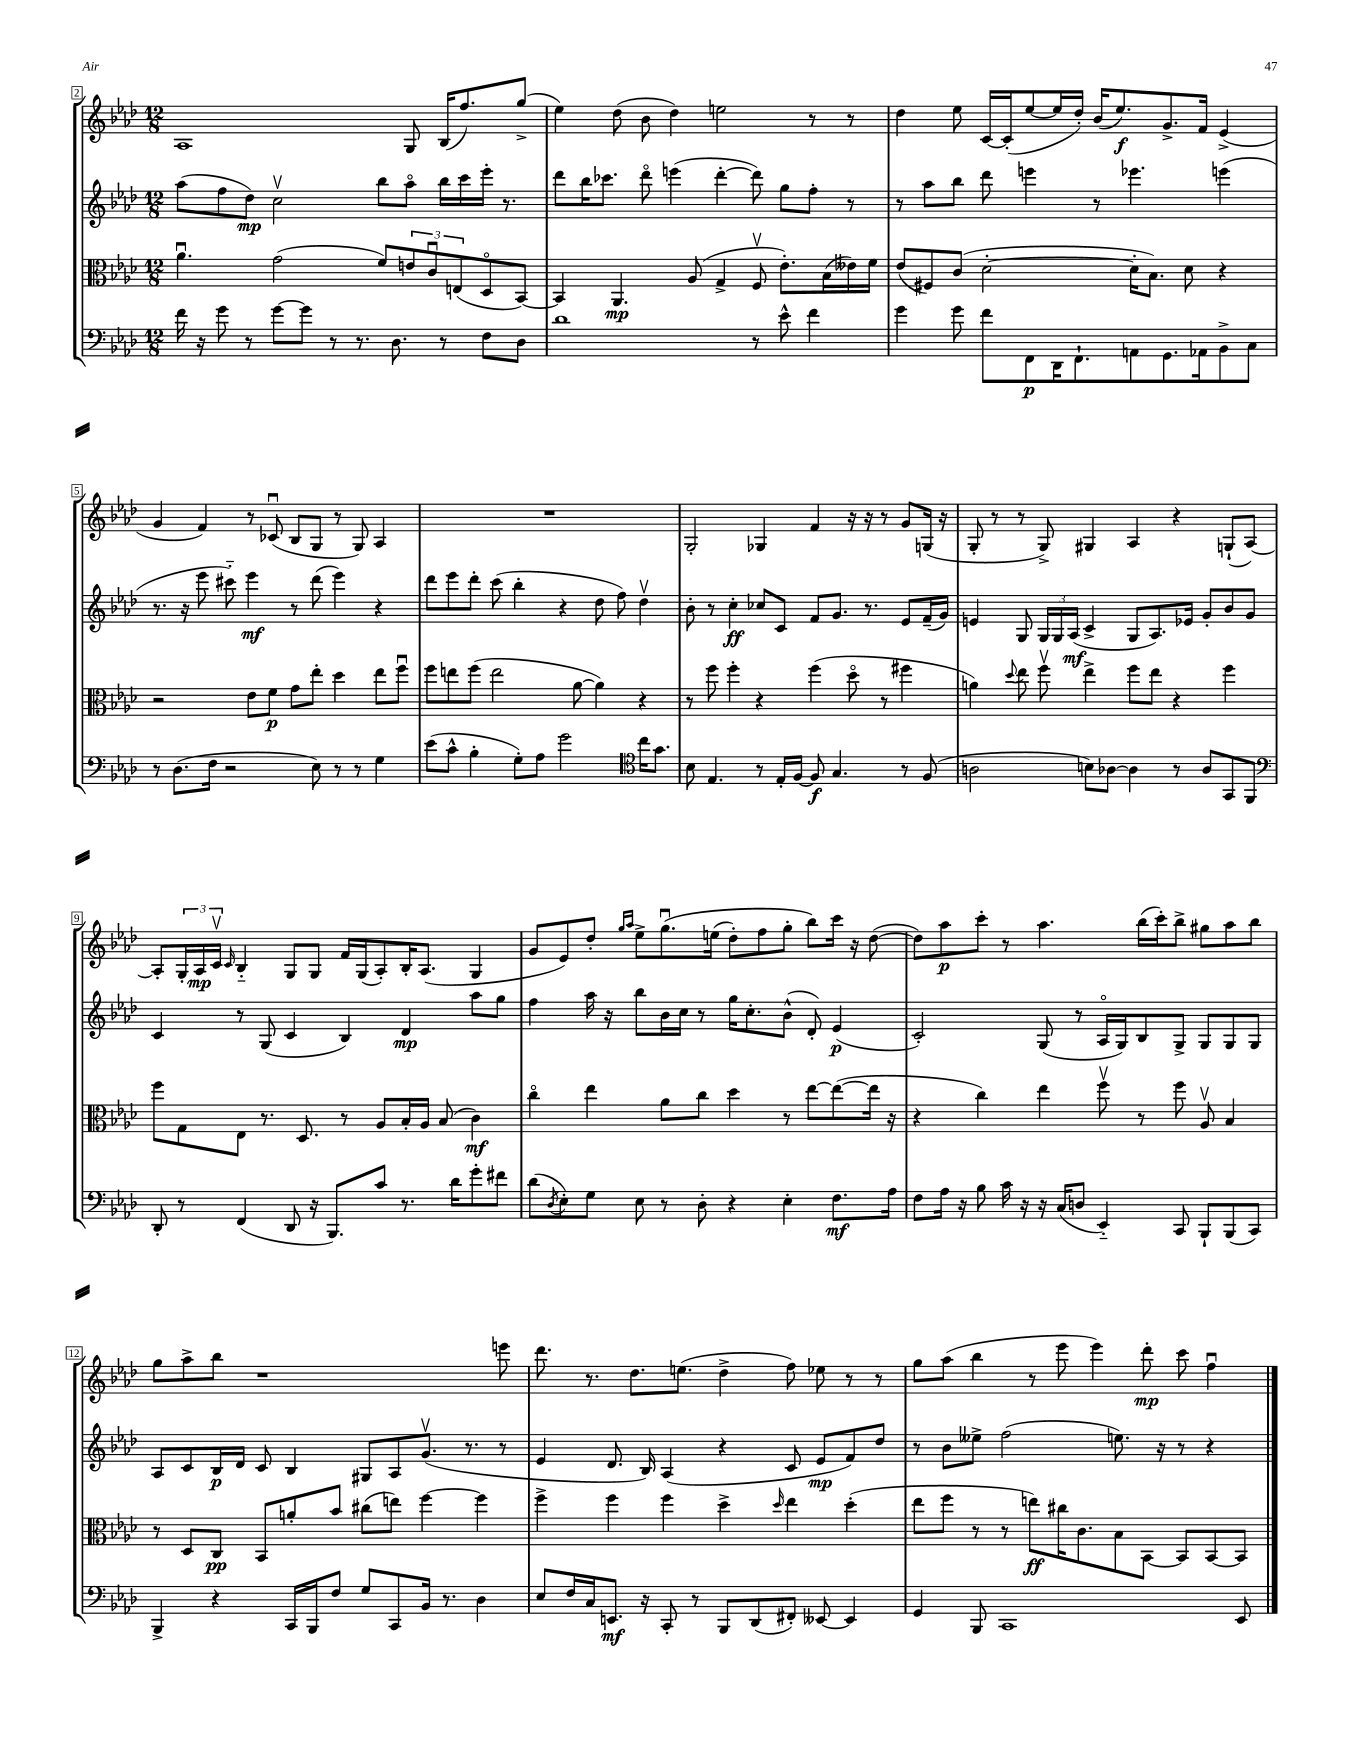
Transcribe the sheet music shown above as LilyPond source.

<<
\new StaffGroup <<
\new Staff = "s0" {
    \clef treble \key aes \major \numericTimeSignature \time 12/8
    aes1 g8 bes16( f''8.) g''8->( |
    ees''4) des''8( bes'8 des''4) e''2 r8 r8 |
    des''4 ees''8 c'16~ c'16-.( ees''8~ ees''16 des''16-.) bes'16( ees''8.\f) g'8.-> f'16 ees'4->( |
    g'4 f'4) r8 ces'8\downbow( bes8 g8 r8 g8) aes4 |
    R1. |
    g2-. ges4 f'4 r16 r16 r8 g'8 g16( r16 |
    g8-. r8 r8 g8->) gis4 aes4 r4 g8-!( aes8~) |
    aes8-. \tuplet 3/2 { g16-. aes16\mp c'16\upbow } \grace { c'16 } bes4-_ g8 g8 f'16 g16( aes8-.) bes16-. aes8.( g4 |
    g'8 ees'8) des''8-. \grace { g''16 aes''16 } ees''8-> g''8.\downbow\( e''16( des''8-.) f''8 g''8-. bes''8\) c'''16 r16 des''8~( |
    des''8) aes''8\p c'''8-. r8 aes''4. bes''16( c'''16-.) bes''8-> gis''8 aes''8 bes''8 |
    g''8 aes''8-> bes''8 r1 e'''8 |
    des'''8. r8. des''8. e''8.( des''4-> f''8) ees''8 r8 r8 |
    g''8 aes''8( bes''4 r8 ees'''8 ees'''4) des'''8-.\mp c'''8 f''4\downbow \bar "|." |
}
\new Staff = "s1" {
    \clef treble \key aes \major \numericTimeSignature \time 12/8
    aes''8( f''8 des''8\mp) c''2\upbow bes''8 aes''8\flageolet bes''16 c'''16 ees'''16-. r8. |
    des'''8 bes''16 ces'''8. des'''8\flageolet e'''4( des'''4~-. des'''8) g''8 f''8-. r8 |
    r8 aes''8 bes''8 des'''8 e'''4 r8 ees'''4. e'''4( |
    r8. r16 ees'''8 cis'''8-_) ees'''4\mf r8 des'''8( ees'''4) r4 |
    des'''8 ees'''8 des'''8-. c'''8( bes''4-. r4 des''8 f''8) des''4\upbow |
    bes'8-. r8 c''4-.\ff ces''8 c'8 f'8 g'8. r8. ees'8 f'16--( g'16) |
    e'4 g8 \tuplet 3/2 { g16 g16 aes16\mf( } c'4-> g8 aes8.) ees'16 g'8-. bes'8 g'8 |
    c'4 r8 g8( c'4 bes4) des'4\mp aes''8 g''8 |
    f''4 aes''16 r16 bes''8 bes'16 c''16 r8 g''16 c''8.-. bes'8-^( des'8-.) ees'4\p( |
    c'2-.) g8( r8 aes16\flageolet g16) bes8 g8-> g8 g8 g8 |
    aes8 c'8 bes16\p des'16 c'8 bes4 gis8 aes8 g'8.\upbow( r8. r8 |
    ees'4 des'8. bes16) aes4( r4 c'8 ees'8\mp f'8) des''8 |
    r8 bes'8 eeses''8-> f''2( e''8.) r16 r8 r4 \bar "|." |
}
\new Staff = "s2" {
    \clef alto \key aes \major \numericTimeSignature \time 12/8
    aes'4.\downbow g'2( f'8) \tuplet 3/2 { e'8 c'8\downbow e8( } des8\flageolet bes,8~) |
    bes,4 aes,4.\mp aes8( g4-> f8\upbow ees'8.-.) bes16( eeses'16) f'16 |
    ees'8( fis8) c'8( des'2~-. des'16-. bes8.) des'8 r4 |
    r2 ees'8 f'8\p g'8 ees''8-. des''4 ees''8 f''8\downbow |
    f''8 e''8 f''8( e''2 aes'8~ aes'4) r4 |
    r8 f''8 f''4-. r4 f''4( des''8\flageolet r8 fis''4 |
    a'4) \appoggiatura { des''8 } ees''8 f''8\upbow ees''4-> f''8 ees''8 r4 f''4 |
    f''8 g8 ees8 r8. des8. r8 aes8 bes16-. aes16 bes8( c'4\mf) |
    c''4\flageolet ees''4 aes'8 c''8 des''4 r8 ees''8~ ees''8~( ees''16 r16 |
    r4 c''4) ees''4 f''8\upbow r8 f''8 aes8\upbow bes4 |
    r8 des8 c8\pp bes,8 a'8-. bes'8 cis''8( e''8) f''4~ f''4 |
    f''4-> f''4 f''4 des''4-> \grace { des''16 } ees''4 des''4-.( |
    ees''8 f''8 r8 r8 e''8\ff) cis''16 c'8. bes8 bes,8~ bes,8 bes,8~ bes,8 \bar "|." |
}
\new Staff = "s3" {
    \clef bass \key aes \major \numericTimeSignature \time 12/8
    f'16 r16 g'8 r8 g'8~ g'8 r8 r8. des8. r8 f8 des8 |
    des'1 r8 ees'8-^ f'4 |
    g'4 g'8 f'8 f,8\p des,16 f,8.-! a,8 g,8. aes,16 bes,8-> c8 |
    r8 des8.( f16 r2 ees8) r8 r8 g4 |
    ees'8( c'8-^ bes4-. g8-.) aes8 g'2 \clef tenor c''16 g'8. |
    bes8 ees4. r8 ees16-. f16~ f8\f g4. r8 f8( |
    a2 b8) aes8~ aes4 r8 aes8 g,8 f,8 |
    \clef bass des,8-. r8 f,4( des,8 r16 bes,,8.) c'8 r8. des'16 g'8-. fis'8 |
    des'8( \acciaccatura { des8 } ees8-.) g8 ees8 r8 des8-. r4 ees4-. f8.\mf aes16 |
    f8 aes16 r16 bes8 c'16 r16 r16 c16( d8 ees,4-_) c,8 bes,,8-! bes,,8( c,8) |
    bes,,4-> r4 c,16 bes,,16 f8 g8 c,8 bes,16 r8. des4 |
    ees8 f16 c16 e,8.\mf r16 c,8-. r8 bes,,8 des,8( fis,8-.) eeses,8~ eeses,4 |
    g,4 bes,,8 c,1 ees,8 \bar "|." |
}
>>
>>
\layout { \context { \Score currentBarNumber = #2 \override BarNumber.stencil = #(make-stencil-boxer 0.1 0.3 ly:text-interface::print) } }
